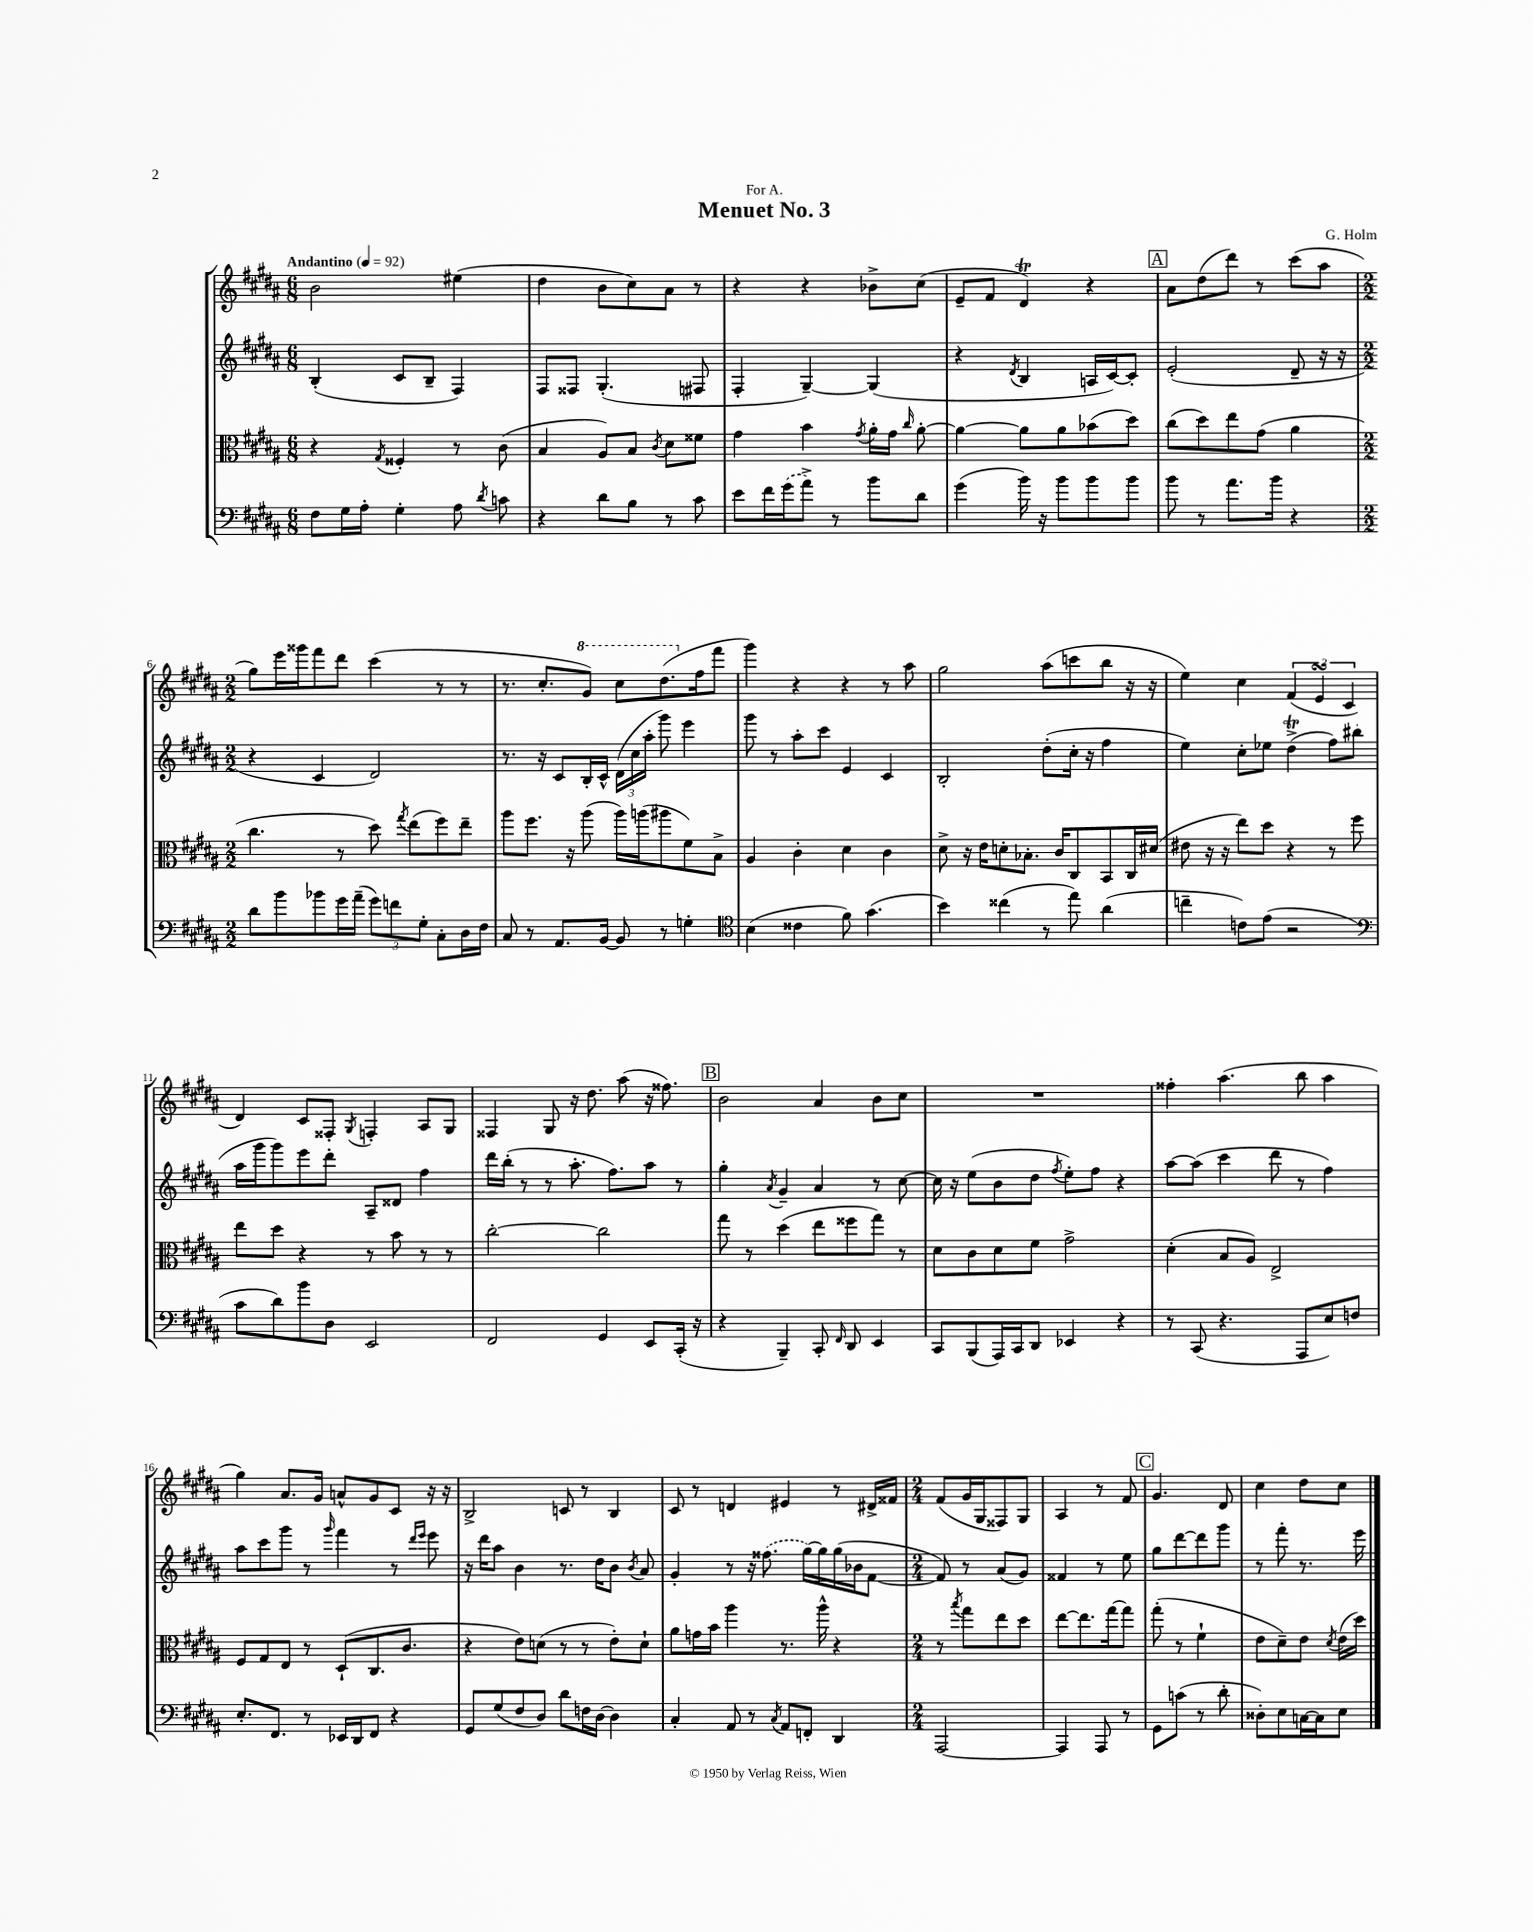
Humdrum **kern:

**kern	**kern	**kern	**kern
*staff4	*staff3	*staff2	*staff1
*clefF4	*clefC3	*clefG2	*clefG2
*k[f#c#g#d#a#]	*k[f#c#g#d#a#]	*k[f#c#g#d#a#]	*k[f#c#g#d#a#]
*M6/8	*M6/8	*M6/8	*M6/8
*MM92	*MM92	*MM92	*MM92
8F#	4r	(4B'	2b
16G#	.	.	.
16A#'	.	.	.
.	8qG#	.	.
4G#'	4F##'	8c#	.
.	.	8B~	.
8A#	8r	4F#)	(4ee#
8qd#	.	.	.
8c	(8c#	.	.
=	=	=	=
4r	4B	8F#	4dd#
.	.	8F##	.
8d#	8A#)	(4.G#'	8b
8B	8B	.	8cc#)
.	8qc#	.	.
8r	8d#	.	8a#
8c#	8f##	8F#	8r
=	=	=	=
8e	4g#	4F#'	4r
16f#	.	.	.
(16g#	.	.	.
8a#^)	4b	[4G#~)	4r
8r	.	.	.
.	8qg#	.	.
8b	16a#'	(4G#]	8b-^
.	16g#	.	.
.	16qqcc#	.	.
8d#	[8a#'	.	(8cc#
=	=	=	=
(4g#	4a#_	4r	8e~
.	.	.	8f#
.	.	8qd#	.
16b)	8a#]	4B	4d#)
16r	.	.	.
8b	8a#	.	.
8b	(8b-	16A	4r
.	.	[16c#)	.
8b	8dd#)	8c#']	.
=	=	=	=
8b	(8cc#	(2e'	8a#
8r	8dd#)	.	(8dd#
8.a#	8ee	.	8ddd#)
.	(8g#	.	8r
16b	.	.	.
4r	4a#	8d#~	(8ccc#
.	.	16r	8aa#
.	.	16r	.
=	=	=	=
*M2/2	*M2/2	*M2/2	*M2/2
8d#	4.cc#	4r	8gg#)
8b	.	.	16eee
.	.	.	16ggg##
8b-	.	4c#	8fff#
16g#	8r	.	8ddd#
(16a#~	.	.	.
12g#)	8dd#)	2d#)	(4ccc#
12f	.	.	.
.	8qgg#	.	.
.	(8ee	.	.
12G#'	.	.	.
8C#'	8ff#)	.	8r
16D#	8ee~	.	8r
16F#	.	.	.
=	=	=	=
8C#	8aa#	8.r	8.r
8r	8.ff#	.	.
.	.	16r	8.cc#'
8.AA#	.	8c#	.
.	16r	.	.
.	(8aa#	16B'	8gg#)
[16BB	.	16c#^^	.
8BB]	16aa#)	(24d#	8ccc#
.	.	24cc#	.
.	(16aa	.	.
.	.	24aa#'	.
8r	8aa#	8ggg#)	(8.ddd#
4G'	8f#)	4eee	.
.	.	.	16ff#
.	8B^	.	8fff#
=	=	=	=
*clefC4	*	*	*
(4B	4A#	8ggg#	4ggg#)
.	.	8r	.
4c##	4c#'	8aa#'	4r
.	.	8ccc#	.
8f#)	4d#	4e	4r
(4.g#	.	.	.
.	4c#	4c#	8r
.	.	.	8aa#
=	=	=	=
4b)	8d#^	2B'	2gg#
.	16r	.	.
.	16e	.	.
(4cc##	8d'	.	.
.	8.B-'	.	.
8r	.	(8dd#'	(8aa#
.	16c#	.	.
8ee)	8C#	16cc#'	8ccc
.	.	16r	.
(4a#	8BB	4ff#	8bb
.	16C#	.	16r
.	(16d#	.	16r
=	=	=	=
4cc~	8e#	4ee)	4ee)
.	16r	.	.
.	16r	.	.
8c)	8ee)	8cc#'	4cc#
(8e	8dd#	8ee-	.
2r	4r	(4dd#^	(6f#
.	.	.	6e
.	8r	8ff#)	.
.	.	.	6c#
.	8ff#	(8bb#	.
=	=	=	=
*clefF4	*	*	*
8c#	8ee	16aa#	4d#)
.	.	16ggg#	.
8d#)	8dd#	8ggg#)	.
8b	4r	8eee	8c#
8D#	.	8ddd#'	8F##'
.	.	.	8qG#
2EE	8r	8A#~	4F'
.	8b	8d##	.
.	8r	4ff#	8A#
.	8r	.	8G#
=	=	=	=
2FF#	[2cc#'	16ddd#	4F##
.	.	(16bb'	.
.	.	8r	.
.	.	8r	8G#
.	.	8.aa#'	16r
.	.	.	8.dd#
4GG#	2cc#]	.	.
.	.	8.ff#)	.
.	.	.	(8aa#
8EE	.	8aa#	16r
.	.	.	8.ff##)
(16CC#'	.	8r	.
16r	.	.	.
=	=	=	=
4r	8gg#	4gg#'	2b
.	8r	.	.
.	.	8qa#	.
4BBB~)	(4dd#	4g#~	.
8CC#'	8ee	4a#	4a#
16qqFF#	.	.	.
8DD#	8ff##	.	.
4EE	8gg#)	8r	8b
.	8r	[8cc#	8cc#
=	=	=	=
8CC#	8d#	16cc#]	1r
.	.	16r	.
(8BBB	8c#	(8ee	.
16AAA#)	8d#	8b	.
16CC#	.	.	.
8DD#	8f#	8dd#	.
.	.	8qff#	.
4EE-	2g#^	8ee')	.
.	.	8ff#	.
4r	.	4r	.
=	=	=	=
8r	(4d#'	[8aa#	4ff##'
(8CC#	.	(8aa#]	.
4.r	8B	4ccc#	(4.aa#
.	8A#)	.	.
.	2E^	8ddd#	.
8AAA#	.	8r	8bb
8E)	.	4ff#)	4aa#
8F	.	.	.
=	=	=	=
8.E'	8F#	8aa#	4gg#)
.	8G#	8ccc#	.
8.FF#	.	.	.
.	8E	8ggg#	8.a#
8r	8r	8r	.
.	.	.	16g#
.	.	16qqggg#	.
16EE-	(8D#`	4fff#	8a^^
16DD#	.	.	.
8FF#	8.C#	.	8g#
4r	.	8r	8c#
.	8.c#	.	.
.	.	16qqddd#	.
.	.	16qqeee	.
.	.	8eee	16r
.	.	.	16r
=	=	=	=
8GG#	4r	16r	2B^
.	.	16ddd#	.
(8G#	.	8aa#	.
8F#	8e)	4b	.
8D#)	(8d	.	.
8d#	8r	8.r	8c
16F	8r	.	8r
[16D#	.	16dd#	.
4D#]	8e')	8b	4B
.	.	8qb	.
.	8d`	8a#	.
=	=	=	=
4C#'	8a#	4g#'	8c#
.	16g	.	8r
.	16b	.	.
8AA#	4aa#	8r	4d
8r	.	16r	.
.	.	(8.ff##	.
8qC#	.	.	.
8AA#	8.r	.	4e#
8FF'	.	[16gg#)	.
.	16aa#^^	16gg#]	.
4DD#	4r	(16gg#	8r
.	.	16b-	.
.	.	[8f#	16d#^
.	.	.	16f##
=	=	=	=
*M2/4	*M2/4	*M2/4	*M2/4
[2AAA#	8r	8f#])	(8f#
.	8qbb	.	.
.	8gg#	8r	16g#
.	.	.	16G#
.	8ee	(8a#	8F##)
.	8dd#	8g#)	8G#
=	=	=	=
4AAA#]	[8ee	4f##	4A#
.	8.ee]	.	.
8AAA#	.	8r	8r
.	[16gg#	.	.
8r	8gg#]	8ee	8f#
=	=	=	=
8GG#	(8gg#'	8gg#	4.g#
(8c	8r	[8ddd#	.
8r	4f#`	8ddd#]	.
8d#'	.	8ggg#	8d#
=	=	=	=
8D##')	8e	8r	4cc#
8E	8d#~)	8fff#'	.
[16C	8e	8.r	8dd#
16C]	.	.	.
.	8qd#	.	.
8E	(16e	.	8cc#
.	16dd#)	16eee	.
==	==	==	==
*-	*-	*-	*-
